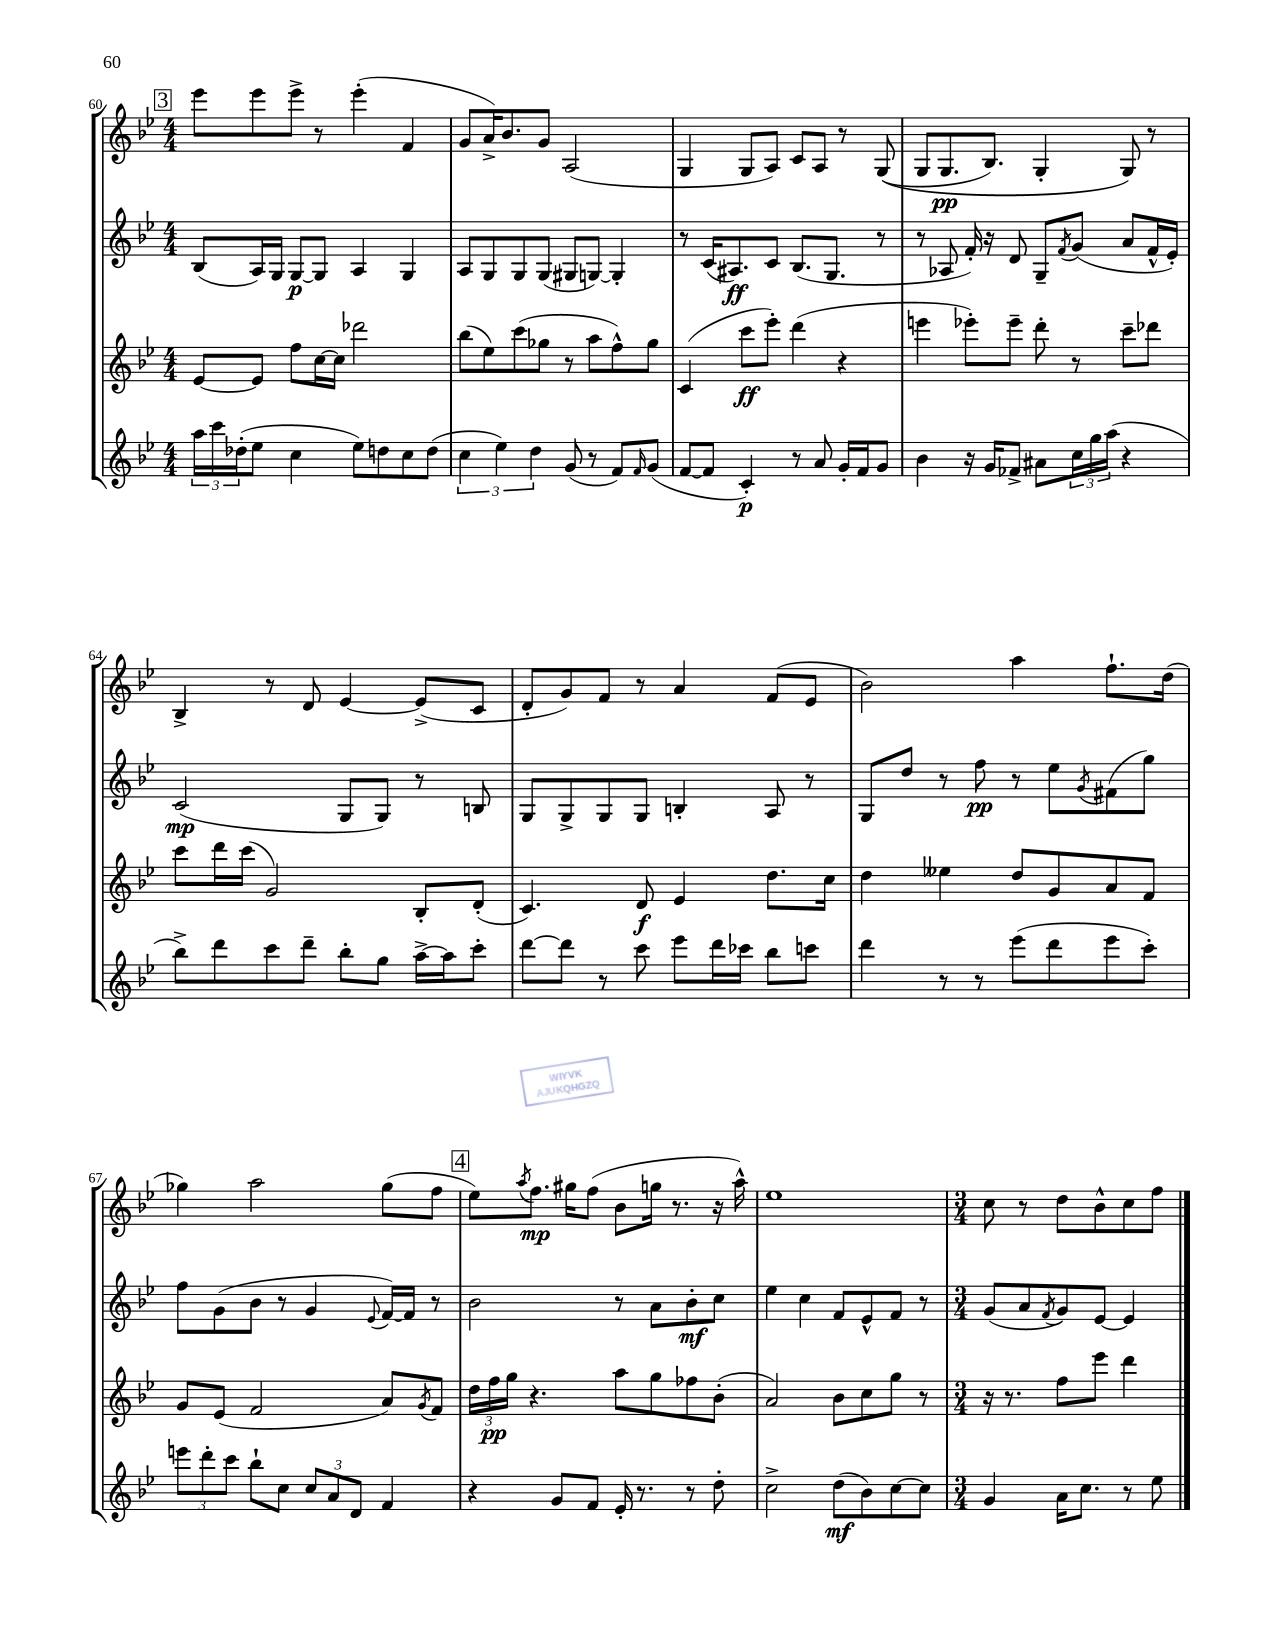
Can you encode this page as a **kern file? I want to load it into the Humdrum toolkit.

**kern	**kern	**kern	**kern
*staff4	*staff3	*staff2	*staff1
*clefG2	*clefG2	*clefG2	*clefG2
*k[b-e-]	*k[b-e-]	*k[b-e-]	*k[b-e-]
*M4/4	*M4/4	*M4/4	*M4/4
24aa	[8e-	(8B-	8eee-
24ccc	.	.	.
(24dd-'	.	.	.
8ee-	8e-]	16A)	8eee-
.	.	16G	.
4cc	8ff	[8G	8eee-^
.	[16cc	8G]	8r
.	16cc]	.	.
8ee-)	2ddd-	4A	(4eee-'
8dd	.	.	.
8cc	.	4G	4f
(8dd	.	.	.
=	=	=	=
6cc	(8bb-	8A	8g
.	8ee-)	8G	16a^)
6ee-)	.	.	.
.	.	.	8.b-
.	(8ccc	8G	.
6dd	.	.	.
.	8gg-	(8G	8g
(8g	8r	8G#	(2A
8r	8aa	[8G)	.
8f)	8ff^^)	4G']	.
16qqf	.	.	.
(8g	8gg-	.	.
=	=	=	=
[8f	(4c	8r	4G
8f]	.	(16c	.
.	.	8.A#)	.
4c')	8ccc	.	8G
.	8eee-')	8c	8A)
8r	(4ddd	(8.B-	8c
8a	.	.	8A
.	.	8.G	.
16g'	4r	.	8r
16f	.	.	.
8g	.	8r	&((8G
=	=	=	=
4b-	4eee	8r	8G
.	.	8A-	8.G
16r	8eee-')	16f')	.
16g	.	16r	8.B-)
8f-^	8eee-~	8d	.
8a#	8ddd'	8G~	4G'
.	.	8qf	.
24cc	8r	(8g	.
24gg	.	.	.
(24aa	.	.	.
4r	8ccc~	8a	8G&)
.	8ddd-	16f^^	8r
.	.	16e-')	.
=	=	=	=
8bb-^)	8ccc	(2c	4B-^
8ddd	16ddd	.	.
.	(16ccc	.	.
8ccc	2g)	.	8r
8ddd~	.	.	8d
8bb-'	.	8G	[4e-
8gg	.	8G)	.
[16aa^	8B-'	8r	(8e-^]
16aa]	.	.	.
8ccc'	(8d'	8B	8c
=	=	=	=
[8ddd	4.c)	8G	8d'
8ddd]	.	8G^	8g)
8r	.	8G	8f
8ccc	8d	8G	8r
8eee-	4e-	4B'	4a
16ddd	.	.	.
16ccc-	.	.	.
8bb-	8.dd	8A	(8f
8ccc	.	8r	8e-
.	16cc	.	.
=	=	=	=
4ddd	4dd	8G	2b-)
.	.	8dd	.
8r	4ee--	8r	.
8r	.	8ff	.
(8eee-	8dd	8r	4aa
8ddd	8g	8ee-	.
.	.	8qg	.
8eee-	8a	(8f#	8.ff`
8ccc')	8f	8gg)	.
.	.	.	(16dd
=	=	=	=
12eee	8g	8ff	4gg-)
12ddd'	.	.	.
.	(8e-	(8g	.
12ccc	.	.	.
8bb-`	2f	8b-	2aa
8cc	.	8r	.
12cc	.	4g	.
12a	.	.	.
12d	.	.	.
.	.	8qqe-	.
4f	8a)	[16f)	(8gg-
.	.	16f]	.
.	8qg	.	.
.	8f	8r	8ff
=	=	=	=
4r	24dd	2b-	8ee-)
.	24ff	.	.
.	24gg	.	.
.	.	.	8qaa
.	4.r	.	8.ff
8g	.	.	.
.	.	.	16gg#
8f	.	.	(8ff
16e-'	8aa	8r	8b-
8.r	.	.	.
.	8gg	8a	16gg
.	.	.	8.r
8r	8ff-	8b-'	.
8dd'	(8b-'	8cc	16r
.	.	.	16aa^^)
=	=	=	=
2cc^	2a)	4ee-	1ee-
.	.	4cc	.
(8dd	8b-	8f	.
8b-)	8cc	8e-^^	.
[8cc	8gg	8f	.
8cc]	8r	8r	.
=	=	=	=
*M3/4	*M3/4	*M3/4	*M3/4
4g	16r	(8g	8cc
.	8.r	.	.
.	.	8a	8r
.	.	8qf	.
16a	8ff	8g)	8dd
8.cc	.	.	.
.	8eee-	[8e-	8b-^^
8r	4ddd	4e-]	8cc
8ee-	.	.	8ff
==	==	==	==
*-	*-	*-	*-
